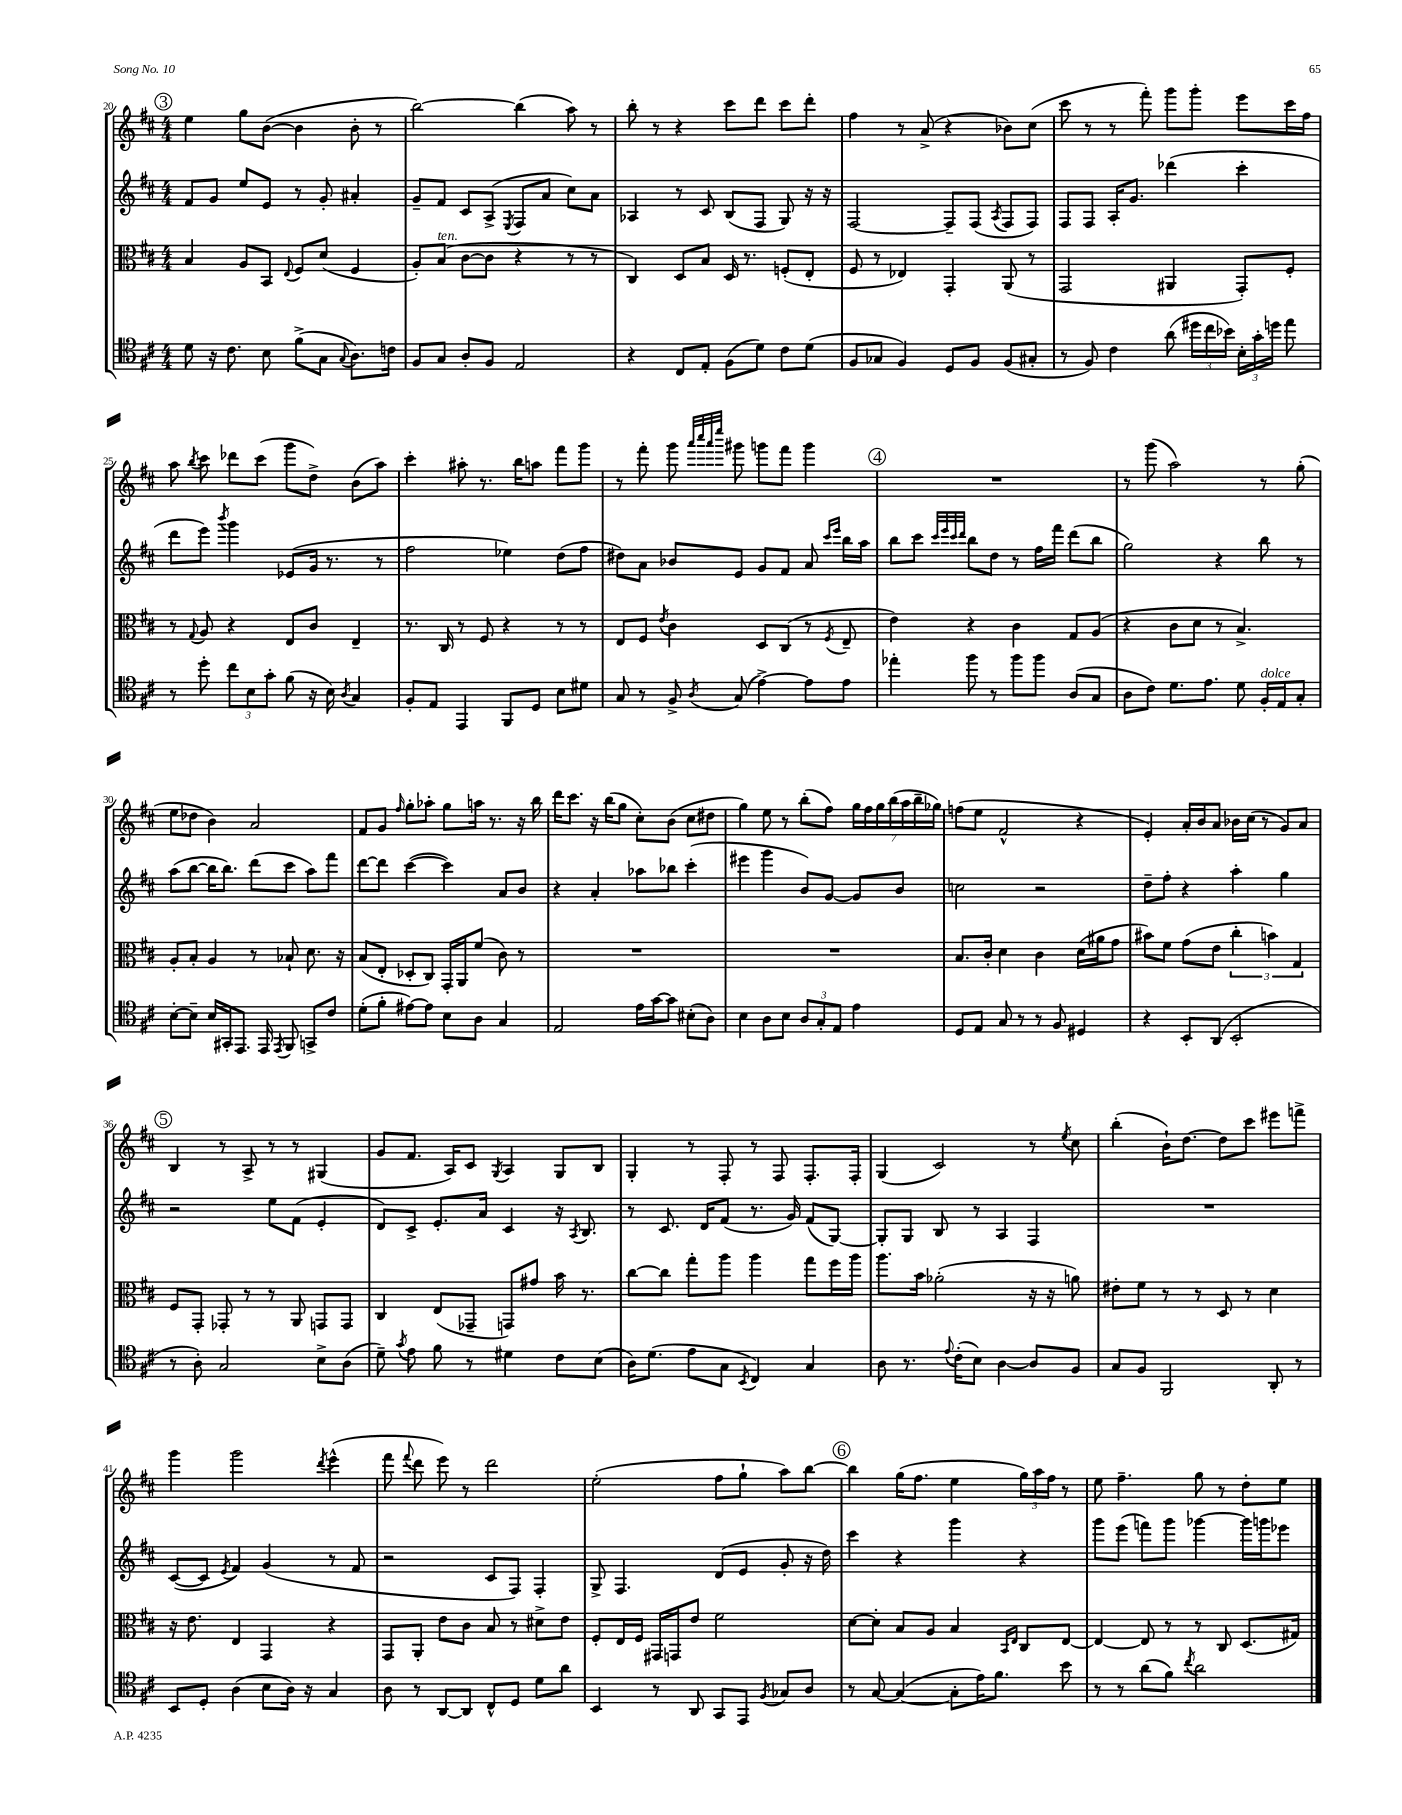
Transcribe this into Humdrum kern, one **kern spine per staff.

**kern	**kern	**kern	**kern
*staff4	*staff3	*staff2	*staff1
*clefC4	*clefC3	*clefG2	*clefG2
*k[f#c#]	*k[f#c#]	*k[f#c#]	*k[f#c#]
*M4/4	*M4/4	*M4/4	*M4/4
8d	4B	8f#	4ee
16r	.	8g	.
8.c#	.	.	.
.	8A	8ee	8gg
8B	8BB	8e	([8b
.	8qqE	.	.
(8f#^	8F#	8r	4b]
8G	(8d	8g'	.
8qqG	.	.	.
8.A)	4F#	4a#'	8b'
.	.	.	8r
16c	.	.	.
=	=	=	=
8F#	8A')	8g~	[2bb)
8G	(8B	8f#	.
8A'	[8c#	8c#	.
8F#	8c#]	(8A^	.
.	.	8qE	.
2E	4r	8F#	(4bb]
.	.	8a	.
.	8r	8cc#)	8aa)
.	8r	8a	8r
=	=	=	=
4r	4C#)	4A-	8bb'
.	.	.	8r
8C#	8D	8r	4r
8E'	8B	8c#	.
(8F#	16D	(8B	8ccc#
.	8.r	.	.
8d)	.	8F#	8ddd
8c#	(8F'	8G)	8ccc#
(8d	8E'	16r	8ddd'
.	.	16r	.
=	=	=	=
8F#	8F#	[2F#	4ff#
8G-	8r	.	.
4F#)	4E-)	.	8r
.	.	.	(8a^
8D	4GG'	8F#~]	4r
8F#	.	(8F#	.
.	.	8qA	.
(8F#	(8AA	8F#	8b-)
8G#'	8r	8F#)	(8cc#
=	=	=	=
8r	2GG	8F#	8ccc#
8F#)	.	8F#	8r
4c#	.	16A'	8r
.	.	8.g	.
.	.	.	8fff#')
(8a	4AA#	(4ddd-	8ggg
24dd#	.	.	8ggg'
24cc#	.	.	.
24b-)	.	.	.
24B'	8GG')	4ccc#'	8eee
24g'	.	.	.
24dd	.	.	.
8ee	8F#'	.	16ccc#
.	.	.	16ff#
=	=	=	=
8r	8r	8ddd	8aa
.	8qqG	.	8qbb
8dd'	8A	8eee)	8ccc#
.	.	8qbbb	.
12cc#	4r	4ggg	8ddd-
12B	.	.	.
.	.	.	(8ccc#
12g'	.	.	.
(8f#	8E	(8e-	8ggg
16r	8c#	16g	8dd^)
16B)	.	8.r	.
8qA	.	.	.
4G	4E~	.	(8b
.	.	8r	8aa)
=	=	=	=
8F#'	8.r	2ff#	4ccc#'
8E	.	.	.
.	16C#	.	.
4EE	8r	.	8aa#'
.	8F#	.	8.r
8FF#	4r	4ee-)	.
.	.	.	16bb
8D	.	.	8aa
8B	8r	(8dd	8fff#
8d#	8r	8ff#	8ggg
=	=	=	=
8G	8E	8dd#)	8r
8r	8F#	8a	8fff#'
.	8qe	.	.
8F#^	4c#	8b-	8ggg
.	.	.	32qqaaa
.	.	.	32qqcccc#
.	.	.	32qqaaa
8qA	.	.	32qqeeee
(8G	.	8e	8ggg#
[4e^)	8D	8g	8ggg
.	(8C#	8f#	8fff#
8e]	8r	8a	4ggg
.	.	16qqccc#	.
.	8qF#	16qqeee	.
8e	8E~	16bb	.
.	.	16aa	.
=	=	=	=
4ee-'	4e)	8bb	1r
.	.	8ccc#	.
.	.	32qqccc#	.
.	.	32qqeee	.
.	.	32qqccc#	.
.	.	32qqddd	.
8ff#	4r	8bb	.
8r	.	8dd	.
8ff#	4c#	8r	.
8ff#	.	16ff#	.
.	.	16fff#	.
(8A	8G	(8ddd	.
8G	(8A	8bb	.
=	=	=	=
8A	4r	2gg)	8r
8c#)	.	.	(8ggg
8.d	8c#	.	2aa)
.	8d	.	.
8.e	.	.	.
.	8r	4r	.
8d	4.B^)	.	.
16F#'	.	8bb	8r
16E	.	.	.
8G'	.	8r	(8gg'
=	=	=	=
[8B'	8A'	(8aa	8ee
8B~]	8B'	[8bb	8dd-
16B	4A	16bb]	4b)
16GG#'	.	8.bb)	.
8.EE	.	.	.
.	8r	(8ddd	2a
16EE	.	.	.
8qEE	.	.	.
8FF#	8B-`	8ccc#	.
8GG^	8.d	8aa)	.
8c#	.	8fff#	.
.	16r	.	.
=	=	=	=
(8d'	(8B	[8ddd	8f#
8f#'	8E'	8ddd]	8g
.	.	.	16qqff#
[8e#)	8D-'	([4ccc#	8gg'
8e#]	8C#)	.	8aa-'
8B	16GG'	4ccc#])	8gg
.	16AA	.	.
8A	(8f#	.	16aa
.	.	.	8.r
4G	8c#)	8a	.
.	8r	8b	16r
.	.	.	16bb
=	=	=	=
2E	1r	4r	16ddd
.	.	.	8.ccc#
.	.	4a'	16r
.	.	.	(16bb
.	.	.	8gg
16e	.	8aa-	8cc#')
[16g	.	.	.
8g]	.	8bb-	(8b
(8B#'	.	(4ccc#'	8cc#
8A)	.	.	8dd#
=	=	=	=
4B	1r	4eee#	4gg)
8A	.	4ggg	8ee
8B	.	.	8r
12A	.	8b)	(8bb'
12G'	.	.	.
.	.	[8g	8ff#)
12E	.	.	.
4e	.	8g]	28gg
.	.	.	28ff#
.	.	.	28gg
.	.	.	(28bb
.	.	8b	.
.	.	.	28aa
.	.	.	28bb~
.	.	.	28gg-)
=	=	=	=
8D	8.B	2cc	(8ff
8E	.	.	8ee
.	16c#'	.	.
8G	4d	.	2f#^^
8r	.	.	.
8r	4c#	2r	.
8F#	.	.	.
4D#	(16d	.	4r
.	16a#	.	.
.	8g	.	.
=	=	=	=
4r	8b#)	8dd~	4e')
.	8f#	8ff#'	.
8BB'	(8g	4r	16a'
.	.	.	16b
(8AA	8e	.	8a
2BB'	6cc#'	4aa'	16b-
.	.	.	(16cc#
.	.	.	8r
.	6b)	.	.
.	.	4gg	8g)
.	6G	.	.
.	.	.	8a
=	=	=	=
8r	8F#	2r	4B
8A')	8GG'	.	.
2G	8GG-'	.	8r
.	8r	.	8A^
.	8r	8ee	8r
.	8AA	(8f#	8r
8B^	8GG	4e'	(4G#
(8A	8GG	.	.
=	=	=	=
8d~)	4C#	8d)	8g
8qg	.	.	.
8e	.	8c#^	8.f#
8f#	(8E	8.e'	.
.	.	.	16A)
8r	8GG-~	.	8c#
.	.	16a	.
.	.	.	8qG
4d#	8GG)	4c#	4A
.	8g#	.	.
8c#	16b	16r	8G
.	.	8qA	.
.	8.r	8.B	.
(8B	.	.	8B
=	=	=	=
16A)	[8cc#	8r	4G'
(8.d	.	.	.
.	8cc#]	8.c#	.
8e	8gg'	.	8r
.	.	16d	.
8G	8aa	(8f#	8F#'
8qBB	.	.	.
4C#)	4aa	8.r	8r
.	.	.	8F#
.	.	16g)	.
4G	8gg	(8f#	8.F#'
.	16ff#	[8G)	.
.	16aa	.	16F#'
=	=	=	=
8A	8.aa	8G']	(4G
8.r	.	8G	.
.	16b	.	.
.	(2a-'	8B	2c#)
8qqe	.	.	.
(16c#'	.	.	.
8B)	.	8r	.
[4A	.	4A	.
8A]	16r	4F#	8r
.	16r	.	.
.	.	.	8qee
8F#	8a)	.	8cc#
=	=	=	=
8G	8e#'	1r	(4bb'
8F#	8f#	.	.
2FF#	8r	.	16b`)
.	.	.	[8.dd
.	8r	.	.
.	8D	.	8dd]
.	8r	.	8ccc#
8AA'	4d	.	8eee#
8r	.	.	8fff^
=	=	=	=
8BB	16r	([8c#	4ggg
.	8.e	.	.
8D'	.	8c#]	.
.	.	8qe	.
(4A	4E	4f#)	2ggg
8B	4GG	(4g	.
16A)	.	.	.
16r	.	.	.
.	.	.	8qddd
4G	4r	8r	(4eee^^
.	.	8f#	.
=	=	=	=
8A	8GG	2r	8fff#
.	.	.	8qqfff#
8r	8AA'	.	8ddd
[8AA	8e	.	8eee)
8AA]	8c#	.	8r
8C#^^	8B	8c#	2ddd
8D	8r	8F#)	.
8d	8d#^	4F#'	.
8a	8e	.	.
=	=	=	=
4BB	8F#'	8G^	(2ee'
.	16E	4.F#	.
.	16F#	.	.
8r	16GG#	.	.
.	16GG	.	.
8AA	8e	.	.
8GG	2f#	(8d	8ff#
8EE	.	8e	8gg`
8qF#	.	.	.
8G-	.	8g'	8aa)
8A	.	16r	[8bb
.	.	16dd)	.
=	=	=	=
8r	[8d	4ccc#	4bb]
[8G	8d']	.	.
(4G_	8B	4r	(16gg
.	.	.	8.ff#
.	8A	.	.
8G']	4B	4ggg	4ee
16e)	.	.	.
8.f#	.	.	.
.	16qqBB	.	.
.	16qqE	.	.
.	8C#	4r	24gg)
.	.	.	24aa
.	.	.	24ff#
8b	[8E	.	8r
=	=	=	=
8r	4E_	8ggg	8ee
8r	.	(8eee	4.ff#~
(8a	8E]	8fff)	.
8f#)	8r	8ggg	.
8qcc#	.	.	.
2a	8r	[4ggg-	8gg
.	8C#	.	8r
.	(8.D	16ggg-]	8dd'
.	.	16ggg	.
.	.	8eee-	8ee
.	16G#)	.	.
==	==	==	==
*-	*-	*-	*-
